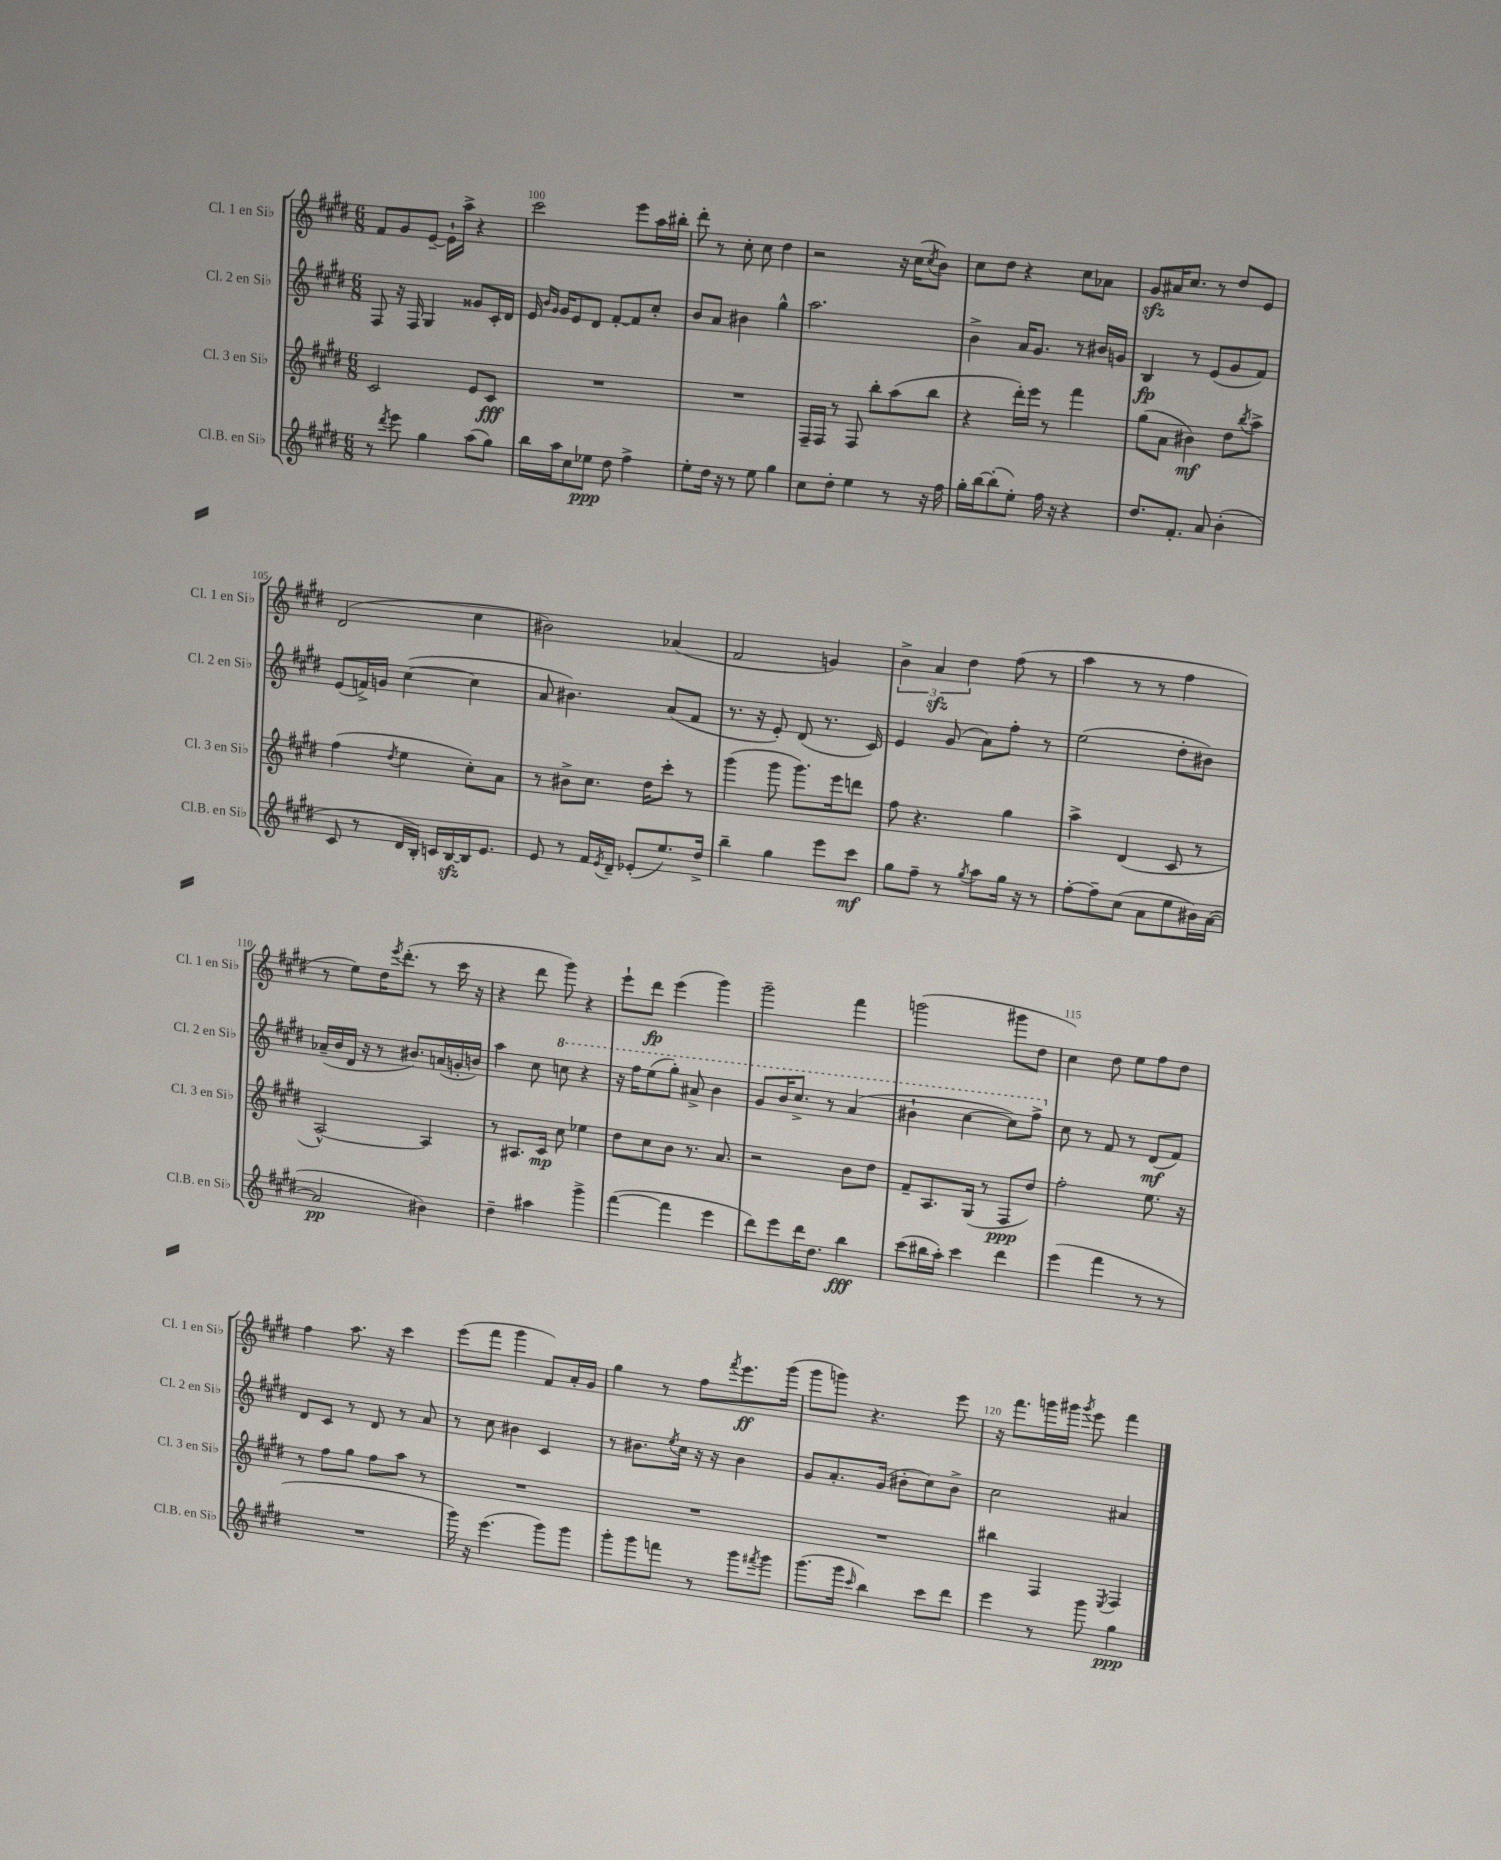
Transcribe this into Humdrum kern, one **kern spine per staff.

**kern	**dynam	**kern	**dynam	**kern	**dynam	**kern	**dynam
*part4	*part4	*part3	*part3	*part2	*part2	*part1	*part1
*staff4	*staff4	*staff3	*staff3	*staff2	*staff2	*staff1	*staff1
*I"Cl.B. en Si♭	*	*I"Cl. 3 en Si♭	*	*I"Cl. 2 en Si♭	*	*I"Cl. 1 en Si♭	*
*I'Cl.B. en Si♭	*	*I'Cl. 3 en Si♭	*	*I'Cl. 2 en Si♭	*	*I'Cl. 1 en Si♭	*
*clefG2	*	*clefG2	*	*clefG2	*	*clefG2	*
*k[f#c#g#d#]	*	*k[f#c#g#d#]	*	*k[f#c#g#d#]	*	*k[f#c#g#d#]	*
*M6/8	*	*M6/8	*	*M6/8	*	*M6/8	*
=99	=99	=99	=99	=99	=99	=99	=99
8r	.	2c#/	.	8F#/	.	8f#/L	.
8qddd#/	.	.	.	.	.	.	.
8eee\	.	.	.	16r	.	8g#/	.
.	.	.	.	16F#/	.	.	.
4gg#\	.	.	.	4G#/	.	[8e~/J	.
.	.	.	.	.	.	16e`\LL]	.
.	.	.	.	.	.	16aa^\JJ	.
(8aa\L	.	8e/L	.	8g##X/L	.	4r	.
8gg#\J)	.	8c#/J	fff	16c#'/L	.	.	.
.	.	.	.	16d#/JJ	.	.	.
=100	=100	=100	=100	=100	=100	=100	=100
16bb\LL	.	2.r	.	16e/	.	2ccc#\	.
.	.	.	.	16qqb/LL	.	.	.
.	.	.	.	16qqg#/JJ	.	.	.
16aa\J	.	.	.	16g#/KL	.	.	.
8cc#\	.	.	.	8e/	.	.	.
8ee-X\J	ppp	.	.	8d#/J	.	.	.
8dd#\	.	.	.	[8f#'/L	.	.	.
4ff#^\	.	.	.	8f#/]	.	8eee\L	.
.	.	.	.	8cc#'/J	.	16aa\L	.
.	.	.	.	.	.	16bb#X'\JJ	.
=101	=101	=101	=101	=101	=101	=101	=101
8ee'\L	.	2.r	.	8b/L	.	8ddd#'\	.
16dd#\Jk	.	.	.	8a/J	.	8r	.
16r	.	.	.	.	.	.	.
8r	.	.	.	4b#X\	.	8cc#'\	.
8ee\	.	.	.	.	.	8cc#\	.
4gg#\	.	.	.	4gg#^^\	.	4dd#\	.
=102	=102	=102	=102	=102	=102	=102	=102
8cc#\L	.	16F#~/LL	.	2.aa\	.	2r	.
.	.	16F#/JJ	.	.	.	.	.
8dd#'\J	.	8r	.	.	.	.	.
4ee\	.	8F#/	.	.	.	.	.
.	.	8bb'\L	.	.	.	.	.
8r	.	(8aa\	.	.	.	16r	.
.	.	.	.	.	.	(16cc#\KL	.
.	.	.	.	.	.	8qcc#/	.
16r	.	8bb\J	.	.	.	8b\J)	.
16ff#\	.	.	.	.	.	.	.
=103	=103	=103	=103	=103	=103	=103	=103
16gg#'\LL	.	4r	.	4b^\	.	8cc#\L	.
[16bb\J	.	.	.	.	.	.	.
(8bb'\]	.	.	.	.	.	8dd#\J	.
8ee'\J)	.	16ddd#'\LL)	.	16a/KL	.	4r	.
.	.	16eee\JJ	.	8.g#/J	.	.	.
16ff#\	.	8r	.	.	.	.	.
16r	.	.	.	.	.	.	.
4r	.	4fff#\	.	8r	.	8cc#\L	.
.	.	.	.	16b#X/LL	.	8a-X\J	.
.	.	.	.	16gn/JJ	.	.	.
=104	=104	=104	=104	=104	=104	=104	=104
8.dd#/L	.	(8gg#\L	.	4B/	fp	8g#zz/L	.
.	.	8a\J	.	.	.	16a#X/K	.
8.f#'/J	.	.	.	.	.	8.cc#/J	.
.	.	4b#X\)	mf	8r	.	.	.
8a/	.	.	.	(8e/L	.	8r	.
(4b'\	.	8dd#\L	.	8g#/	.	8dd#/L	.
.	.	8qbb/	.	.	.	.	.
.	.	8aa^\J	.	8f#/J)	.	8e/J	.
!!LO:LB:g=z
=105	=105	=105	=105	=105	=105	=105	=105
8c#/	.	(4ff#\	.	(8e/L	.	(2d#/	.
8r	.	.	.	16fn^/L)	.	.	.
.	.	.	.	16gn/JJ	.	.	.
.	.	8qdd#/	.	.	.	.	.
16d#/LL	.	4ee\	.	([4cc#\	.	.	.
16B'/JJ)	.	.	.	.	.	.	.
16cn/LL	.	.	.	.	.	.	.
[16Bzz/	.	.	.	.	.	.	.
16B/J]	.	8cc#'\L)	.	4cc#\]	.	4cc#\	.
8.e/J	.	.	.	.	.	.	.
.	.	8a\J	.	.	.	.	.
=106	=106	=106	=106	=106	=106	=106	=106
8e/	.	8r	.	8a/	.	2b#X\)	.
8r	.	8b#X^\L	.	4.b#X\)	.	.	.
16f#/LL	.	8.cc#\J	.	.	.	.	.
8qe/	.	.	.	.	.	.	.
16d#~/JJ	.	.	.	.	.	.	.
(8e-X'/L	.	.	.	.	.	.	.
.	.	16dd#\KL	.	.	.	.	.
8.ee/)	.	8ccc#'\J	.	(8a/L	.	(4a-X/	.
.	.	8r	.	8f#/J	.	.	.
16dd#^/Jk	.	.	.	.	.	.	.
=107	=107	=107	=107	=107	=107	=107	=107
4bb~\	.	(4ggg#\	.	8.r	.	2f#/	.
.	.	.	.	16r	.	.	.
4gg#\	.	8ggg#\	.	8e'/)	.	.	.
.	.	8.ggg#\L)	.	(8d#/	.	.	.
8eee\L	.	.	.	8.r	.	4gn/)	.
.	.	16eee\k	.	.	.	.	.
8ccc#\J	mf	8dddn\J	.	.	.	.	.
.	.	.	.	16c#/)	.	.	.
=108	=108	=108	=108	=108	=108	=108	=108
8gg#\L	.	8ff#\	.	4e/	.	6b^\	.
8ff#~\J	.	4.r	.	.	.	.	.
.	.	.	.	.	.	6azz/	.
8r	.	.	.	(8g#/	.	.	.
.	.	.	.	.	.	6dd#\	.
8qgg#/	.	.	.	.	.	.	.
8aa\L	.	.	.	8a\L)	.	.	.
16gg#\Jk	.	4gg#\	.	8ff#'\J	.	(8ff#\	.
16r	.	.	.	.	.	.	.
8r	.	.	.	8r	.	8r	.
=109	=109	=109	=109	=109	=109	=109	=109
[8ff#'\L	.	4aa^\	.	(2ee\	.	4aa\	.
8ff#~\]	.	.	.	.	.	.	.
(8cc#\J	.	(4d#/	.	.	.	8r	.
8a\L	.	.	.	.	.	8r	.
8ee\	.	8c#/	.	8dd#'\L	.	4ff#\	.
16b#X\L)	.	8r	.	8b#X\J)	.	.	.
([16a\JJ	.	.	.	.	.	.	.
!!LO:LB:g=z
=110	=110	=110	=110	=110	=110	=110	=110
2a/]	pp	[2A^^/)	.	(16a-X~/LL	.	8r	.
.	.	.	.	16b/	.	.	.
.	.	.	.	16d#/JJ	.	8ee\L)	.
.	.	.	.	16r	.	.	.
.	.	.	.	8r	.	16dd#\K	.
.	.	.	.	.	.	8qeee/	.
.	.	.	.	.	.	(8.ddd#'\J	.
.	.	.	.	8.b#X/L)	.	.	.
4b#X\)	.	4A/]	.	.	.	8r	.
.	.	.	.	(16an/L	.	.	.
.	.	.	.	16gn'/	.	16ccc#\	.
.	.	.	.	16bn/JJ)	.	16r	.
=111	=111	=111	=111	=111	=111	=111	=111
4dd#~\	.	8r	.	4aa\	.	4r	.
.	.	8.A#X/L	.	.	.	.	.
4aa#X\	.	.	.	8cc#\	.	8ddd#\	.
.	.	16c#/Jk	mp	.	.	.	.
*	*	*	*	*8va	*	*	*
.	.	8cc#\	.	8cccn\	.	8ggg#\)	.
4ggg#^\	.	4ee-X\	.	4r	.	4r	.
=112	=112	=112	=112	=112	=112	=112	=112
([4fff#\	.	8dd#\L	.	16r	.	8eee`\L	.
.	.	.	.	16fff#\KL	.	.	.
.	.	8cc#\	.	(8eee\	.	8ddd#\J	fp
4fff#\]	.	8b\J	.	8ggg#'\J)	.	(4eee\	.
.	.	8.r	.	8aa#X^/	.	.	.
4eee\	.	.	.	4bb\	.	4ggg#\)	.
.	.	8.a/	.	.	.	.	.
=113	=113	=113	=113	=113	=113	=113	=113
8ddd#\L)	.	2r	.	8gg#/L	.	2ggg#~\	.
8eee\	.	.	.	16bb/K	.	.	.
.	.	.	.	8.ccc#^/J	.	.	.
16ddd#\K	.	.	.	.	.	.	.
8.dd#\J	.	.	.	.	.	.	.
.	.	.	.	8r	.	.	.
4bb\	fff	8b\L	.	(4aa/	.	4fff#\	.
.	.	8dd#\J	.	.	.	.	.
=114	=114	=114	=114	=114	=114	=114	=114
(8ccc#\L	.	8f#~/L	.	4bb#X`\	.	(2gggn\	.
16bb#X\L	.	8.A/	.	.	.	.	.
16aa'\JJ)	.	.	.	.	.	.	.
4ccc#\	.	.	.	[4ccc#\	.	.	.
.	.	(16G#/Jk	.	.	.	.	.
.	.	8r	.	.	.	.	.
4ddd#\	.	8F#/L	ppp	8ccc#\L])	.	8ggg#X\L	.
.	.	8dd#/J)	.	8fff#^\J	.	8dd#\J	.
=115	=115	=115	=115	=115	=115	=115	=115
*	*	*	*	*X8va	*	*	*
(4eee\	.	2ff#'\	.	8cc#\	.	4cc#\)	.
.	.	.	.	8r	.	.	.
4fff#\	.	.	.	8f#/	.	8dd#\	.
.	.	.	.	8r	.	8ee\L	.
8r	.	8.ee\	.	(8d#/L	mf	8ff#\	.
8r	.	.	.	8f#/J)	.	8dd#\J	.
.	.	16r	.	.	.	.	.
!!LO:LB:g=z
=116	=116	=116	=116	=116	=116	=116	=116
2.r	.	8r	.	8d#/L	.	4ff#\	.
.	.	8ff#\L	.	8c#/J	.	.	.
.	.	8gg#\J	.	8r	.	8.aa\	.
.	.	8ff#\L	.	8d#/	.	.	.
.	.	.	.	.	.	16r	.
.	.	8aa\J	.	8r	.	4ccc#\	.
.	.	8r	.	8a/	.	.	.
=117	=117	=117	=117	=117	=117	=117	=117
16ggg#\)	.	2.r	.	8r	.	(8eee\L	.
16r	.	.	.	.	.	.	.
(4.eee\	.	.	.	8cc#\	.	8fff#\J	.
.	.	.	.	4b#X\	.	4ggg#\	.
8ggg#\L)	.	.	.	4c#/	.	8f#/L)	.
8ggg#\J	.	.	.	.	.	16a'/L	.
.	.	.	.	.	.	16g#/JJ	.
=118	=118	=118	=118	=118	=118	=118	=118
8ggg#'\L	.	2.r	.	8r	.	4gg#\	.
8ggg#\	.	.	.	8.b#X\L	.	.	.
8fffn\J	.	.	.	.	.	8r	.
.	.	.	.	8qee/	.	.	.
.	.	.	.	16cc#\Jk	.	.	.
8r	.	.	.	16r	.	8ff#\L	.
.	.	.	.	16r	.	.	.
.	.	.	.	.	.	8qfff#/	.
8ggg#\L	.	.	.	4b#\	.	8.eee\	ff
8qfff#X/	.	.	.	.	.	.	.
8ggg#\J	.	.	.	.	.	.	.
.	.	.	.	.	.	(16ggg#\Jk	.
=119	=119	=119	=119	=119	=119	=119	=119
(8.ggg#\L	.	2.r	.	8g#/L	.	8ggg#\L	.
.	.	.	.	8.a'/	.	8gggn\J)	.
16ggg#\Jk	.	.	.	.	.	.	.
16qqccc#/	.	.	.	.	.	.	.
4bb\)	.	.	.	.	.	4.r	.
.	.	.	.	(16g#/Jk	.	.	.
.	.	.	.	8b#X'\L	.	.	.
8ccc#\L	.	.	.	8cc#\)	.	.	.
8ddd#\J	.	.	.	8b#^\J	.	8eee\	.
=120	=120	=120	=120	=120	=120	=120	=120
4eee\	.	4bb#X\	.	2cc#\	.	16r	.
.	.	.	.	.	.	8.fff#\L	.
8r	.	4F#/	.	.	.	16gggn\L	.
.	.	.	.	.	.	16ggg#X\JJ	.
.	.	.	.	.	.	8qggg#/	.
8ggg#\	.	.	.	.	.	8eee\	.
.	.	8qE/	.	.	.	.	.
4gg#\	ppp	4F#/	.	4a#X/	.	4fff#\	.
==	==	==	==	==	==	==	==
*-	*-	*-	*-	*-	*-	*-	*-
